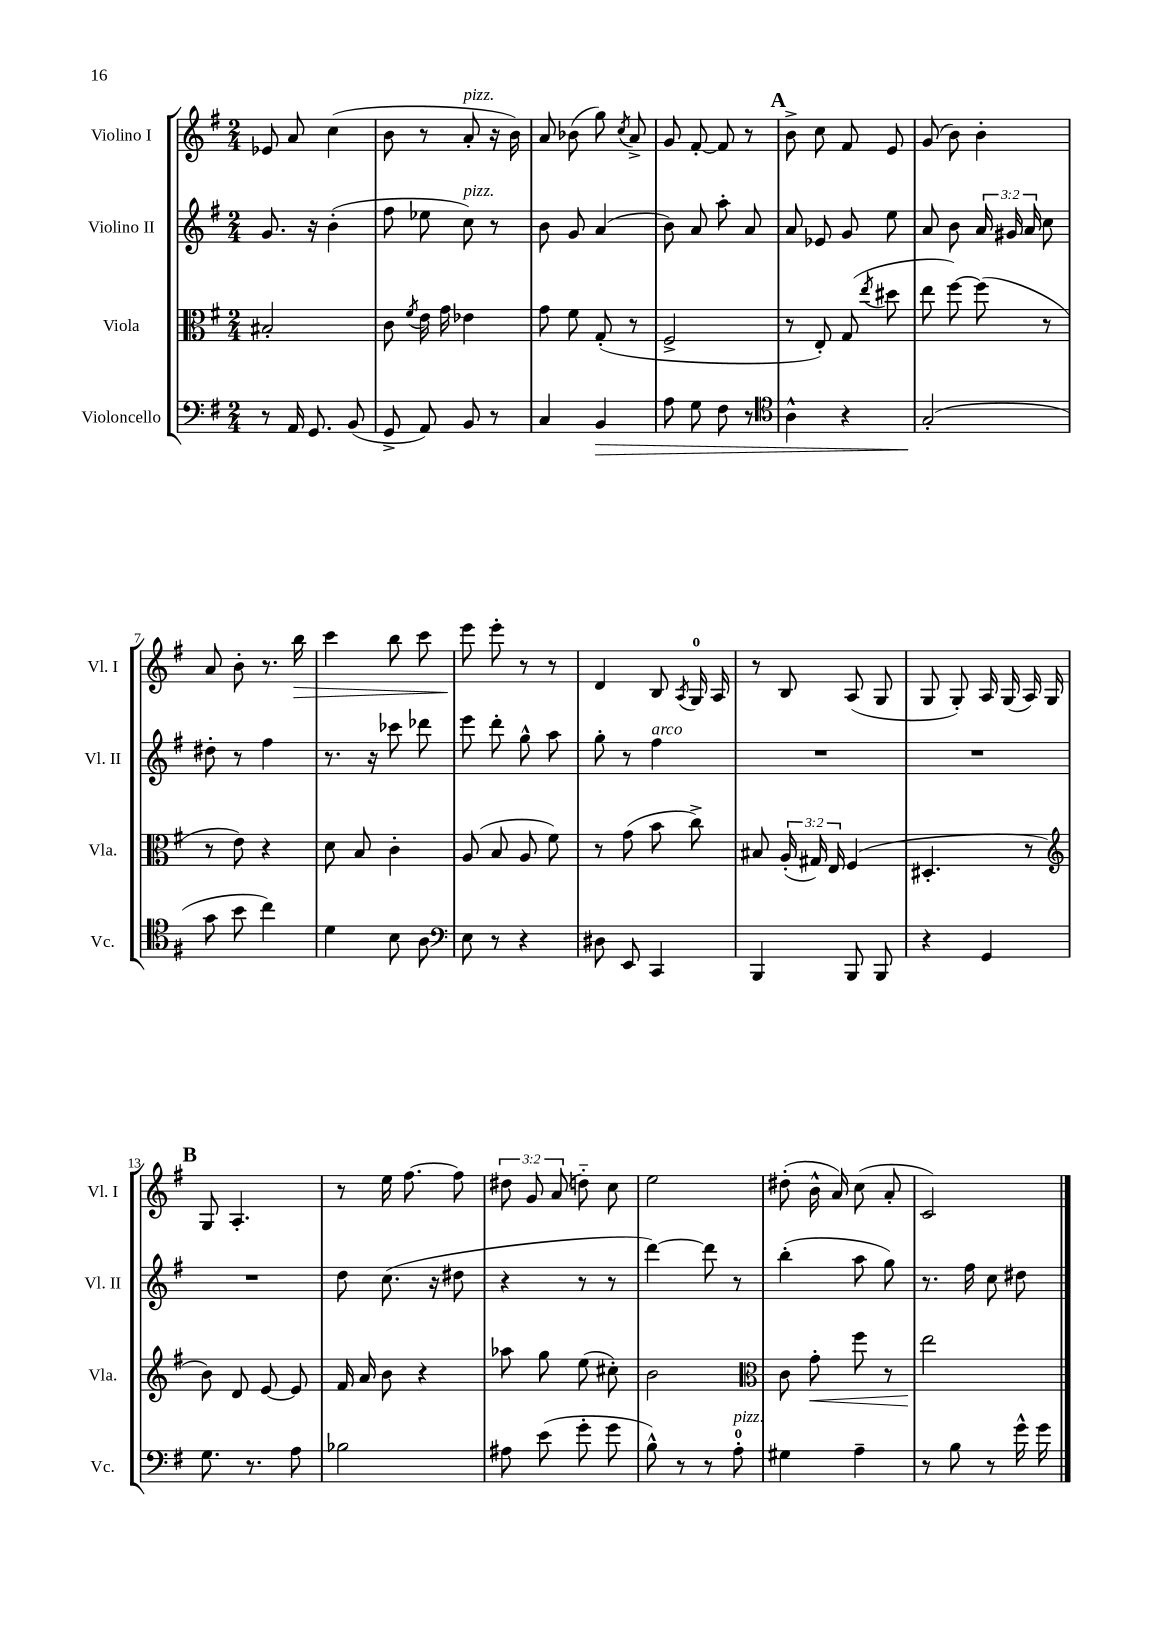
<<
\new StaffGroup <<
\new Staff = "s0" \with { instrumentName = "Violino I" shortInstrumentName = "Vl. I" } {
    \clef treble \key g \major \numericTimeSignature \time 2/4 \override Staff.TupletNumber.text = #tuplet-number::calc-fraction-text
    \autoBeamOff ees'8 a'8 c''4( |
    b'8 r8 a'8-.^\markup { \italic "pizz." } r16 b'16) |
    a'8 bes'8( g''8) \acciaccatura { c''8 } a'8-> |
    g'8 fis'8~-. fis'8 r8 |
    \mark \markup { \bold "A" } b'8-> c''8 fis'8 e'8 |
    g'8( b'8) b'4-. |
    a'8 b'8-. r8. b''16\> |
    c'''4 b''8 c'''8 |
    e'''8\! e'''8-. r8 r8 |
    d'4 b8 \acciaccatura { a8 } g16-0 a16 |
    r8 b8 a8( g8 |
    g8 g8-.) a16 g16( a16) g16 |
    \mark \markup { \bold "B" } g8 a4.-. |
    r8 e''16 fis''8.~ fis''8 |
    \tuplet 3/2 { dis''8 g'8 a'8( } d''8-_) c''8 |
    e''2 |
    dis''8-.( b'16-^ a'16) c''8( a'8-. |
    c'2) \bar "|." |
}
\new Staff = "s1" \with { instrumentName = "Violino II" shortInstrumentName = "Vl. II" } {
    \clef treble \key g \major \numericTimeSignature \time 2/4 \override Staff.TupletNumber.text = #tuplet-number::calc-fraction-text
    \autoBeamOff g'8. r16 b'4-.( |
    fis''8 ees''8 c''8^\markup { \italic "pizz." }) r8 |
    b'8 g'8 a'4( |
    b'8) a'8 a''8-. a'8 |
    \mark \markup { \bold "A" } a'8 ees'8 g'8 e''8 |
    a'8 b'8 \tuplet 3/2 { a'16 gis'16 a'16 } c''8 |
    dis''8-. r8 fis''4 |
    r8. r16 ces'''8 des'''8 |
    e'''8 d'''8-. g''8-^ a''8 |
    g''8-. r8 fis''4^\markup { \italic "arco" } |
    R2 |
    R2 |
    \mark \markup { \bold "B" } R2 |
    d''8 c''8.( r16 dis''8 |
    r4 r8 r8 |
    d'''4~) d'''8 r8 |
    b''4-.( a''8 g''8) |
    r8. fis''16 c''8 dis''8 \bar "|." |
}
\new Staff = "s2" \with { instrumentName = "Viola" shortInstrumentName = "Vla." } {
    \clef alto \key g \major \numericTimeSignature \time 2/4 \override Staff.TupletNumber.text = #tuplet-number::calc-fraction-text
    \autoBeamOff bis2-. |
    c'8 \acciaccatura { fis'8 } e'16 g'16 ees'4 |
    g'8 fis'8 g8-.( r8 |
    fis2-> |
    \mark \markup { \bold "A" } r8 e8-.) g8( \acciaccatura { e''8 } dis''8 |
    e''8 fis''8~) fis''8( r8 |
    r8 e'8) r4 |
    d'8 b8 c'4-. |
    a8( b8 a8 fis'8) |
    r8 g'8( b'8 c''8->) |
    bis8 \tuplet 3/2 { a16-.( gis16) e16 } fis4( |
    dis4.-. r8 |
    \mark \markup { \bold "B" } \clef treble b'8) d'8 e'8~ e'8 |
    fis'16 a'16 b'8 r4 |
    aes''8 g''8 e''8( cis''8-.) |
    b'2 |
    \clef alto c'8 g'8-.\< fis''8 r8 |
    e''2\! \bar "|." |
}
\new Staff = "s3" \with { instrumentName = "Violoncello" shortInstrumentName = "Vc." } {
    \clef bass \key g \major \numericTimeSignature \time 2/4
    \autoBeamOff r8 a,16 g,8. b,8( |
    g,8-> a,8) b,8 r8 |
    c4 b,4\> |
    a8 g8 fis8 r8 |
    \mark \markup { \bold "A" } \clef tenor a4-^ r4 |
    g2-.\!( |
    g'8 b'8 c''4) |
    d'4 b8 a8 |
    \clef bass e8 r8 r4 |
    dis8 e,8 c,4 |
    b,,4 b,,8 b,,8 |
    r4 g,4 |
    \mark \markup { \bold "B" } g8. r8. a8 |
    bes2 |
    ais8 e'8( g'8-. g'8 |
    b8-^) r8 r8 a8-0-.^\markup { \italic "pizz." } |
    gis4 a4-- |
    r8 b8 r8 g'16-^ g'16 \bar "|." |
}
>>
>>
